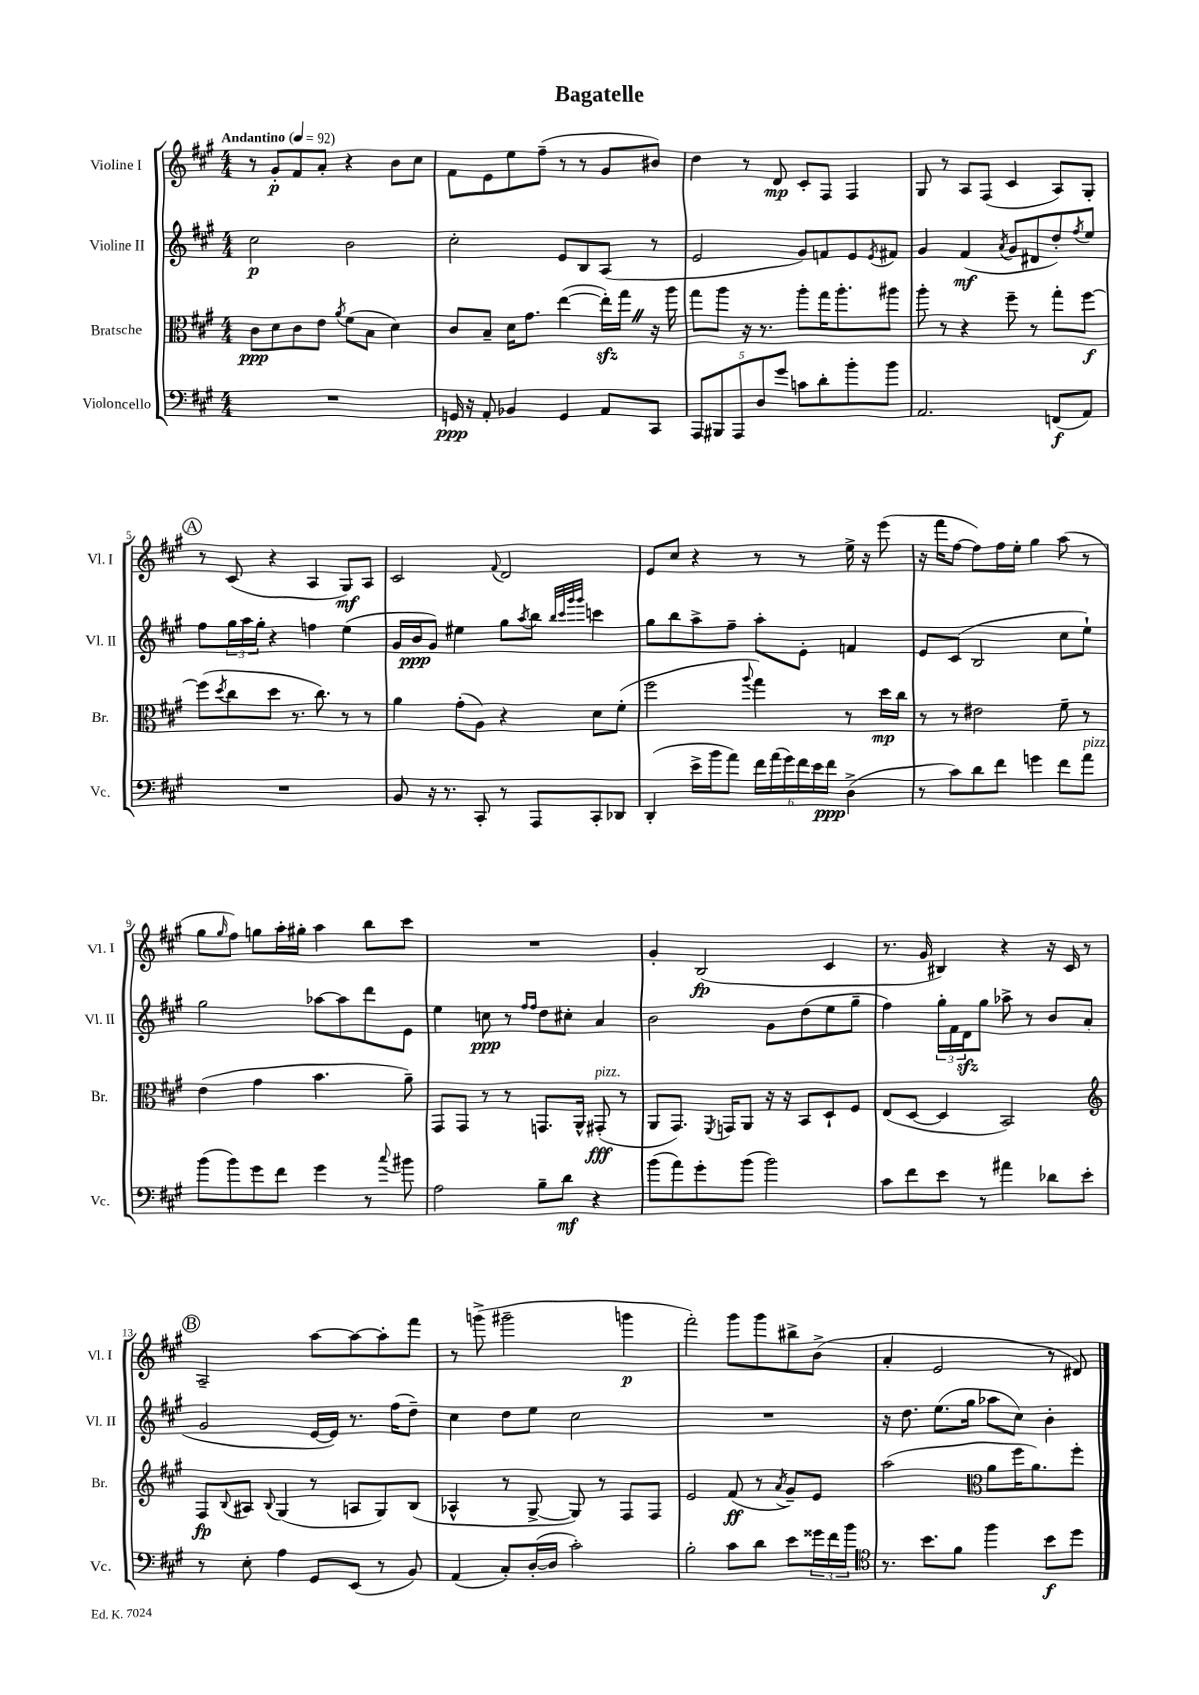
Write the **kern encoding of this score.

**kern	**dynam	**kern	**dynam	**kern	**dynam	**kern	**dynam
*part4	*part4	*part3	*part3	*part2	*part2	*part1	*part1
*staff4	*staff4	*staff3	*staff3	*staff2	*staff2	*staff1	*staff1
*I"Violoncello	*	*I"Bratsche	*	*I"Violine II	*	*I"Violine I	*
*I'Vc.	*	*I'Br.	*	*I'Vl. II	*	*I'Vl. I	*
*clefF4	*	*clefC3	*	*clefG2	*	*clefG2	*
*k[f#c#g#]	*	*k[f#c#g#]	*	*k[f#c#g#]	*	*k[f#c#g#]	*
*M4/4	*	*M4/4	*	*M4/4	*	*M4/4	*
*MM92	*	*MM92	*	*MM92	*	*MM92	*
=1	=1	=1	=1	=1	=1	=1	=1
!	!	!	!	!	!	!LO:TX:a:B:t=Andantino	!
1r	.	8c#\L	ppp	2cc#\	p	8r	.
.	.	8d\	.	.	.	8g#'/L	p
.	.	8c#\	.	.	.	8f#/	.
.	.	8e\J	.	.	.	8a'/J	.
.	.	8qa/	.	.	.	.	.
.	.	(8f#\L	.	2b\	.	4r	.
.	.	8B\J	.	.	.	.	.
.	.	4d\)	.	.	.	8b\L	.
.	.	.	.	.	.	8cc#\J	.
=2	=2	=2	=2	=2	=2	=2	=2
16GGn/	ppp	8c#/L	.	2cc#'\	.	8f#\L	.
16r	.	.	.	.	.	.	.
8AA'/	.	8B~/J	.	.	.	8e\	.
4BB-X/	.	16d\KL	.	.	.	8ee\	.
.	.	8.g#\J	.	.	.	.	.
.	.	.	.	.	.	(8ff#~\J	.
4GG/	.	([4ee\	.	8e/L	.	8r	.
.	.	.	.	8B/	.	8r	.
8AA/L	.	16eezz'\LL])	.	(8A/J	.	8g#/L	.
.	.	16gg#Z\JJ	.	.	.	.	.
8CC#/J	.	16r	.	8r	.	8b#X/J)	.
.	.	16aa\	.	.	.	.	.
=3	=3	=3	=3	=3	=3	=3	=3
10AAA/L	.	8gg#\L	.	2e/	.	4dd\	.
10BBB#X/	.	.	.	.	.	.	.
.	.	8aa\J	.	.	.	.	.
10AAA/	.	.	.	.	.	.	.
.	.	16r	.	.	.	8r	.
10D/	.	.	.	.	.	.	.
.	.	8.r	.	.	.	.	.
.	.	.	.	.	.	8d/	mp
10g#/J	.	.	.	.	.	.	.
8cn\L	.	8aa'\L	.	8g#/L)	.	8c#'/L	.
8d'\	.	16gg#\K	.	8fn/	.	8F#/J	.
.	.	8.aa'\	.	.	.	.	.
8b'\	.	.	.	8e/	.	4F#/	.
.	.	.	.	8qe/	.	.	.
8b\J	.	8aa#X\J	.	8f#X/J	.	.	.
=4	=4	=4	=4	=4	=4	=4	=4
2.AA/	.	8aa'\	.	4g#/	.	8G#/	.
.	.	8r	.	.	.	8r	.
.	.	4r	.	(4f#/	mf	8A/L	.
.	.	.	.	.	.	(8F#/J	.
.	.	.	.	8qa/	.	.	.
.	.	8ff#~\	.	8g#/L	.	4c#/	.
.	.	8r	.	8d#X/	.	.	.
(8FFn/L	f	8gg#'\L	.	8dd'/)	.	8A/L)	.
.	.	.	.	8qff#/	.	.	.
8AA/J)	.	[8ff#\J	f	8ee/J	.	8G#'/J	.
!!LO:LB:g=z
!!LO:REH:place=s1:t=A
=5	=5	=5	=5	=5	=5	=5	=5
1r	.	(8ff#\L]	.	8ff#\L	.	8r	.
.	.	8qdd/	.	.	.	.	.
.	.	8cc#\	.	24gg#\L	.	(8c#/	.
.	.	.	.	24aa\	.	.	.
.	.	.	.	24gg#'\JJ	.	.	.
.	.	8dd\J	.	4r	.	4r	.
.	.	8.r	.	.	.	.	.
.	.	.	.	4ffn\	.	4A/	.
.	.	8.cc#\)	.	.	.	.	.
.	.	8r	.	(4ee\	.	8G#/L)	mf
.	.	8r	.	.	.	8A/J	.
=6	=6	=6	=6	=6	=6	=6	=6
8BB/	.	4a\	.	16g#/LL	.	2c#/	.
.	.	.	.	16b/J	ppp	.	.
16r	.	.	.	8g#/J)	.	.	.
8.r	.	.	.	.	.	.	.
.	.	(8g#'\L	.	4ee#X\	.	.	.
8CC#'/	.	8A\J)	.	.	.	.	.
.	.	.	.	.	.	8qqf#/	.
8r	.	4r	.	8gg#\L	.	2d/	.
.	.	.	.	8qaa/	.	.	.
8AAA/L	.	.	.	8bb\J	.	.	.
.	.	.	.	32qqbb/LLL	.	.	.
.	.	.	.	32qqccc#/	.	.	.
.	.	.	.	32qqggg#/	.	.	.
.	.	.	.	32qqggg#/JJJ	.	.	.
8CC#'/	.	8d\L	.	4cccn\	.	.	.
8DD-X/J	.	(8f#'\J	.	.	.	.	.
=7	=7	=7	=7	=7	=7	=7	=7
(4DD'/	.	2ff#\	.	8gg#\L	.	8e/L	.
.	.	.	.	8bb\	.	8cc#/J	.
16e^\LL	.	.	.	8aa^\	.	4r	.
16b\J	.	.	.	.	.	.	.
8a\J)	.	.	.	8ff#~\J	.	.	.
.	.	8qqaa/	.	.	.	.	.
24f#\LL	.	4gg#\)	.	8aa'\L	.	8r	.
(24a\	.	.	.	.	.	.	.
24g#\)	.	.	.	.	.	.	.
24f#\	.	.	.	8e'\J	.	8r	.
24e\	.	.	.	.	.	.	.
24f#\JJ	ppp	.	.	.	.	.	.
(4D^\	.	8r	.	4fn/	.	16ee^\	.
.	.	.	.	.	.	16r	.
.	.	16dd\LL	mp	.	.	(8eee\	.
.	.	16cc#\JJ	.	.	.	.	.
=8	=8	=8	=8	=8	=8	=8	=8
8r	.	8r	.	8e/L	.	16r	.
.	.	.	.	.	.	16fff#\KL	.
8c#\L)	.	8r	.	(8c#/J	.	[8ff#\J	.
8d\	.	2e#X\	.	2B/	.	8ff#\L])	.
8f#\J	.	.	.	.	.	16ff#\L	.
.	.	.	.	.	.	16ee'\JJ	.
4gn\	.	.	.	.	.	4gg#\	.
8f#\L	.	8f#~\	.	8cc#\L	.	(8aa\	.
!LO:TX:a:i:t=pizz.	!	!	!	!	!	!	!
8a\J	.	8r	.	8ee`\J)	.	8r	.
!!LO:LB:g=z
=9	=9	=9	=9	=9	=9	=9	=9
(8b\L	.	(4e\	.	2gg#\	.	8gg#\L	.
.	.	.	.	.	.	16qqgg#/	.
8b\)	.	.	.	.	.	8ff#\J)	.
8g#\	.	4g#\	.	.	.	8ggn\L	.
8f#\J	.	.	.	.	.	16aa'\L	.
.	.	.	.	.	.	16gg#X'\JJ	.
4g#\	.	4.b\	.	[8aa-X\L	.	4aa\	.
.	.	.	.	8aa-\]	.	.	.
8r	.	.	.	8ddd\	.	8bb\L	.
8qqcc#/	.	.	.	.	.	.	.
8b#X\	.	8a~\)	.	8e\J	.	8ccc#\J	.
=10	=10	=10	=10	=10	=10	=10	=10
2A\	.	8GG#/L	.	4ee\	.	1r	.
.	.	8GG#/J	.	.	.	.	.
.	.	8r	.	8ccn\	ppp	.	.
.	.	8r	.	8r	.	.	.
.	.	.	.	16qqff#/LL	.	.	.
.	.	.	.	16qqff#/JJ	.	.	.
8B~\L	.	8.GGn/L	.	8dd\L	.	.	.
8d\J	mf	.	.	8cc#X'\J	.	.	.
.	.	16AA^^/Jk	.	.	.	.	.
!	!	!LO:TX:a:i:t=pizz.	!	!	!	!	!
4r	.	(8GG#X'/	fff	4a/	.	.	.
.	.	8r	.	.	.	.	.
=11	=11	=11	=11	=11	=11	=11	=11
(8b\L	.	8AA/L	.	2b\	.	4g#'/	.
8a\)	.	8.GG#/J)	.	.	.	.	.
8g#'\	.	.	.	.	.	(2B/	fp
.	.	8qFF#/	.	.	.	.	.
.	.	16GGn/KL	.	.	.	.	.
(8b\J	.	8AA/J	.	.	.	.	.
2b\)	.	16r	.	8g#\L	.	.	.
.	.	16r	.	.	.	.	.
.	.	8BB/L	.	(8dd\	.	.	.
.	.	8D`/	.	8ee\	.	4c#/	.
.	.	8F#/J	.	8gg#~\J	.	.	.
=12	=12	=12	=12	=12	=12	=12	=12
8c#\L	.	(8E/L	.	4ff#\)	.	8.r	.
8f#\	.	[8D/J	.	.	.	.	.
.	.	.	.	.	.	16g#/	.
8e\J	.	4D/]	.	24gg#'\LL	.	4B#X/)	.
.	.	.	.	24f#\	.	.	.
.	.	.	.	24dzz\J	.	.	.
8r	.	.	.	8gg#\J	.	.	.
4a#X\	.	2BB/)	.	8aa-X^\	.	4r	.
.	.	.	.	8r	.	.	.
8d-X\L	.	.	.	8b/L	.	16r	.
.	.	.	.	.	.	16c#/	.
8e'\J	.	.	.	(8a/J	.	8r	.
!!LO:LB:g=z
!!LO:REH:place=s1:t=B
=13	=13	=13	=13	=13	=13	=13	=13
*	*	*clefG2	*	*	*	*	*
8r	.	8F#/L	fp	2g#/	.	2A~/	.
.	.	8qqB/	.	.	.	.	.
8E'\	.	8A#X/J	.	.	.	.	.
.	.	8qqB/	.	.	.	.	.
4A\	.	(4G#/	.	.	.	.	.
8GG#/L	.	8r	.	[16e/LL	.	[8aa\L	.
.	.	.	.	16e/JJ])	.	.	.
(8EE/J	.	8An/L	.	8.r	.	8aa\_	.
8r	.	8G#/)	.	.	.	8aa'\]	.
.	.	.	.	(16ff#\KL	.	.	.
8BB/)	.	(8B/J	.	8dd~\J)	.	8fff#\J	.
=14	=14	=14	=14	=14	=14	=14	=14
(4AA/	.	4A-X^^/	.	4cc#\	.	8r	.
.	.	.	.	.	.	(8gggn^\	.
8C#'/L)	.	8r	.	8dd\L	.	2ggg#X~\	.
([16D'/L	.	[8G#^/	.	8ee\J	.	.	.
16D/JJ]	.	.	.	.	.	.	.
2c#'\)	.	8G#/])	.	2cc#\	.	.	.
.	.	8r	.	.	.	.	.
.	.	8F#/L	.	.	.	4gggn\	p
.	.	8F#/J	.	.	.	.	.
=15	=15	=15	=15	=15	=15	=15	=15
2B'\	.	2e/	.	1r	.	2fff#'\)	.
8c#\L	.	(8f#/	ff	.	.	8ggg#\L	.
8d\J	.	8r	.	.	.	8ggg#\	.
.	.	8qa/	.	.	.	.	.
8e\L	.	8g#~/L)	.	.	.	8bb#X^\	.
24g##X\L	.	8e/J	.	.	.	(8b^\J	.
24f#\	.	.	.	.	.	.	.
24b\JJ	.	.	.	.	.	.	.
=16	=16	=16	=16	=16	=16	=16	=16
*clefC4	*	*	*	*	*	*	*
8.r	.	(2aa\	.	16r	.	4a'/	.
.	.	.	.	8.dd\	.	.	.
8.b\L	.	.	.	.	.	.	.
.	.	.	.	(8.ee\L	.	2e/	.
8f#\J	.	.	.	.	.	.	.
.	.	.	.	16gg#\Jk	.	.	.
*	*	*clefC3	*	*	*	*	*
4ff#\	.	8a\L	.	8aa-X\L	.	.	.
.	.	16ff#\K	.	8cc#\J)	.	.	.
.	.	8.a\)	.	.	.	.	.
8b\L	f	.	.	4b'\	.	8r	.
8dd\J	.	8ff#'\J	.	.	.	8d#X/)	.
==	==	==	==	==	==	==	==
*-	*-	*-	*-	*-	*-	*-	*-
